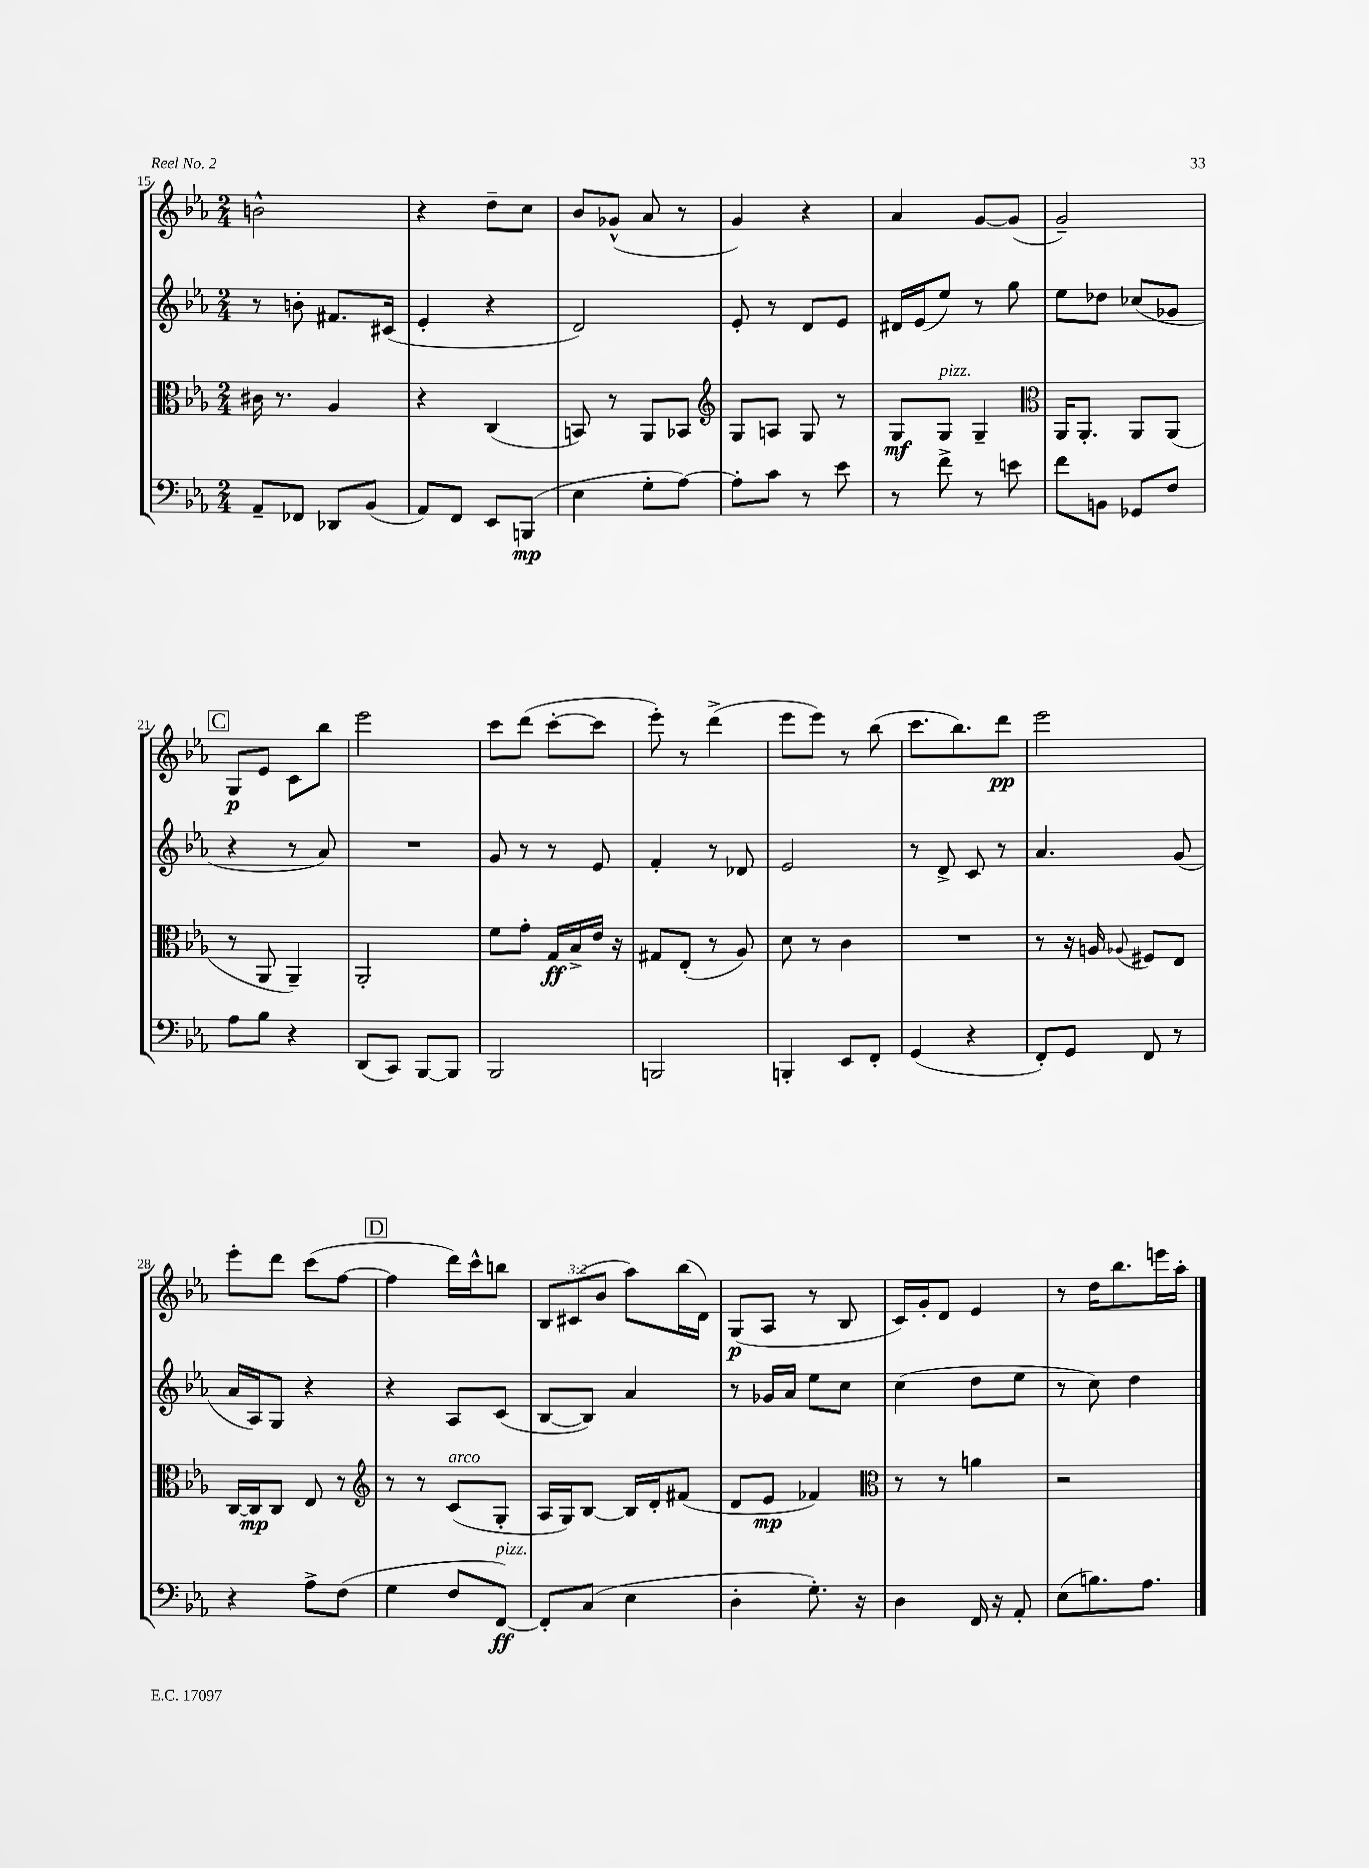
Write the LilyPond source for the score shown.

<<
\new StaffGroup <<
\new Staff = "s0" {
    \clef treble \key ees \major \numericTimeSignature \time 2/4 \override Staff.TupletNumber.text = #tuplet-number::calc-fraction-text
    b'2-^ |
    r4 d''8-- c''8 |
    bes'8 ges'8-^( aes'8 r8 |
    g'4) r4 |
    aes'4 g'8~ g'8( |
    g'2--) |
    \mark \markup { \box "C" } g8\p ees'8 c'8 bes''8 |
    ees'''2 |
    c'''8 d'''8( c'''8~-. c'''8 |
    ees'''8-.) r8 d'''4->( |
    ees'''8 ees'''8) r8 bes''8( |
    c'''8. bes''8.) d'''8\pp |
    ees'''2 |
    ees'''8-. d'''8 c'''8( f''8~ |
    \mark \markup { \box "D" } f''4 d'''16) c'''16-^ b''8 |
    \tuplet 3/2 { bes8 cis'8( bes'8 } aes''8) bes''16( d'16) |
    g8\p( aes8 r8 bes8 |
    c'16) g'16-. d'8 ees'4 |
    r8 d''16 bes''8. e'''16 aes''16-. \bar "|." |
}
\new Staff = "s1" {
    \clef treble \key ees \major \numericTimeSignature \time 2/4
    r8 b'8-. fis'8. cis'16( |
    ees'4-. r4 |
    d'2) |
    ees'8-. r8 d'8 ees'8 |
    dis'16 ees'16( ees''8) r8 g''8 |
    ees''8 des''8 ces''8( ges'8 |
    \mark \markup { \box "C" } r4 r8 aes'8) |
    R2 |
    g'8 r8 r8 ees'8 |
    f'4-. r8 des'8 |
    ees'2 |
    r8 d'8-> c'8 r8 |
    aes'4. g'8( |
    aes'16 aes16) g8 r4 |
    \mark \markup { \box "D" } r4 aes8 c'8( |
    bes8~ bes8) aes'4 |
    r8 ges'16 aes'16 ees''8 c''8 |
    c''4( d''8 ees''8 |
    r8 c''8) d''4 \bar "|." |
}
\new Staff = "s2" {
    \clef alto \key ees \major \numericTimeSignature \time 2/4
    cis'16 r8. aes4 |
    r4 c4( |
    b,8) r8 aes,8 bes,8 |
    \clef treble g8 a8 g8 r8 |
    g8\mf g8^\markup { \italic "pizz." } g4-- |
    \clef alto aes,16 aes,8.-. aes,8 aes,8( |
    \mark \markup { \box "C" } r8 aes,8 aes,4--) |
    aes,2-. |
    f'8 g'8-. g16\ff bes16-> ees'16 r16 |
    gis8 ees8-.( r8 aes8) |
    d'8 r8 c'4 |
    R2 |
    r8 r16 a16 \appoggiatura { aes8 } fis8 ees8 |
    c16~ c16\mp c8 ees8 r8 |
    \mark \markup { \box "D" } \clef treble r8 r8 c'8^\markup { \italic "arco" }( g8-. |
    aes16 g16) bes8~ bes16 d'16-. fis'8( |
    d'8 ees'8\mp fes'4) |
    \clef alto r8 r8 a'4 |
    r2 \bar "|." |
}
\new Staff = "s3" {
    \clef bass \key ees \major \numericTimeSignature \time 2/4
    aes,8-- fes,8 des,8 bes,8( |
    aes,8) f,8 ees,8 b,,8\mp( |
    ees4 g8-. aes8~) |
    aes8-. c'8 r8 ees'8 |
    r8 f'8-> r8 e'8 |
    f'8 b,8 ges,8 f8 |
    \mark \markup { \box "C" } aes8 bes8 r4 |
    d,8( c,8) bes,,8~ bes,,8 |
    bes,,2 |
    b,,2 |
    b,,4-. ees,8 f,8-. |
    g,4( r4 |
    f,8-.) g,8 f,8 r8 |
    r4 aes8-> f8( |
    \mark \markup { \box "D" } g4 f8 f,8~\ff^\markup { \italic "pizz." }) |
    f,8-. c8( ees4 |
    d4-. g8.-.) r16 |
    d4 f,16 r16 aes,8-. |
    ees8( b8.) aes8. \bar "|." |
}
>>
>>
\layout { \context { \Score currentBarNumber = #15 } }
